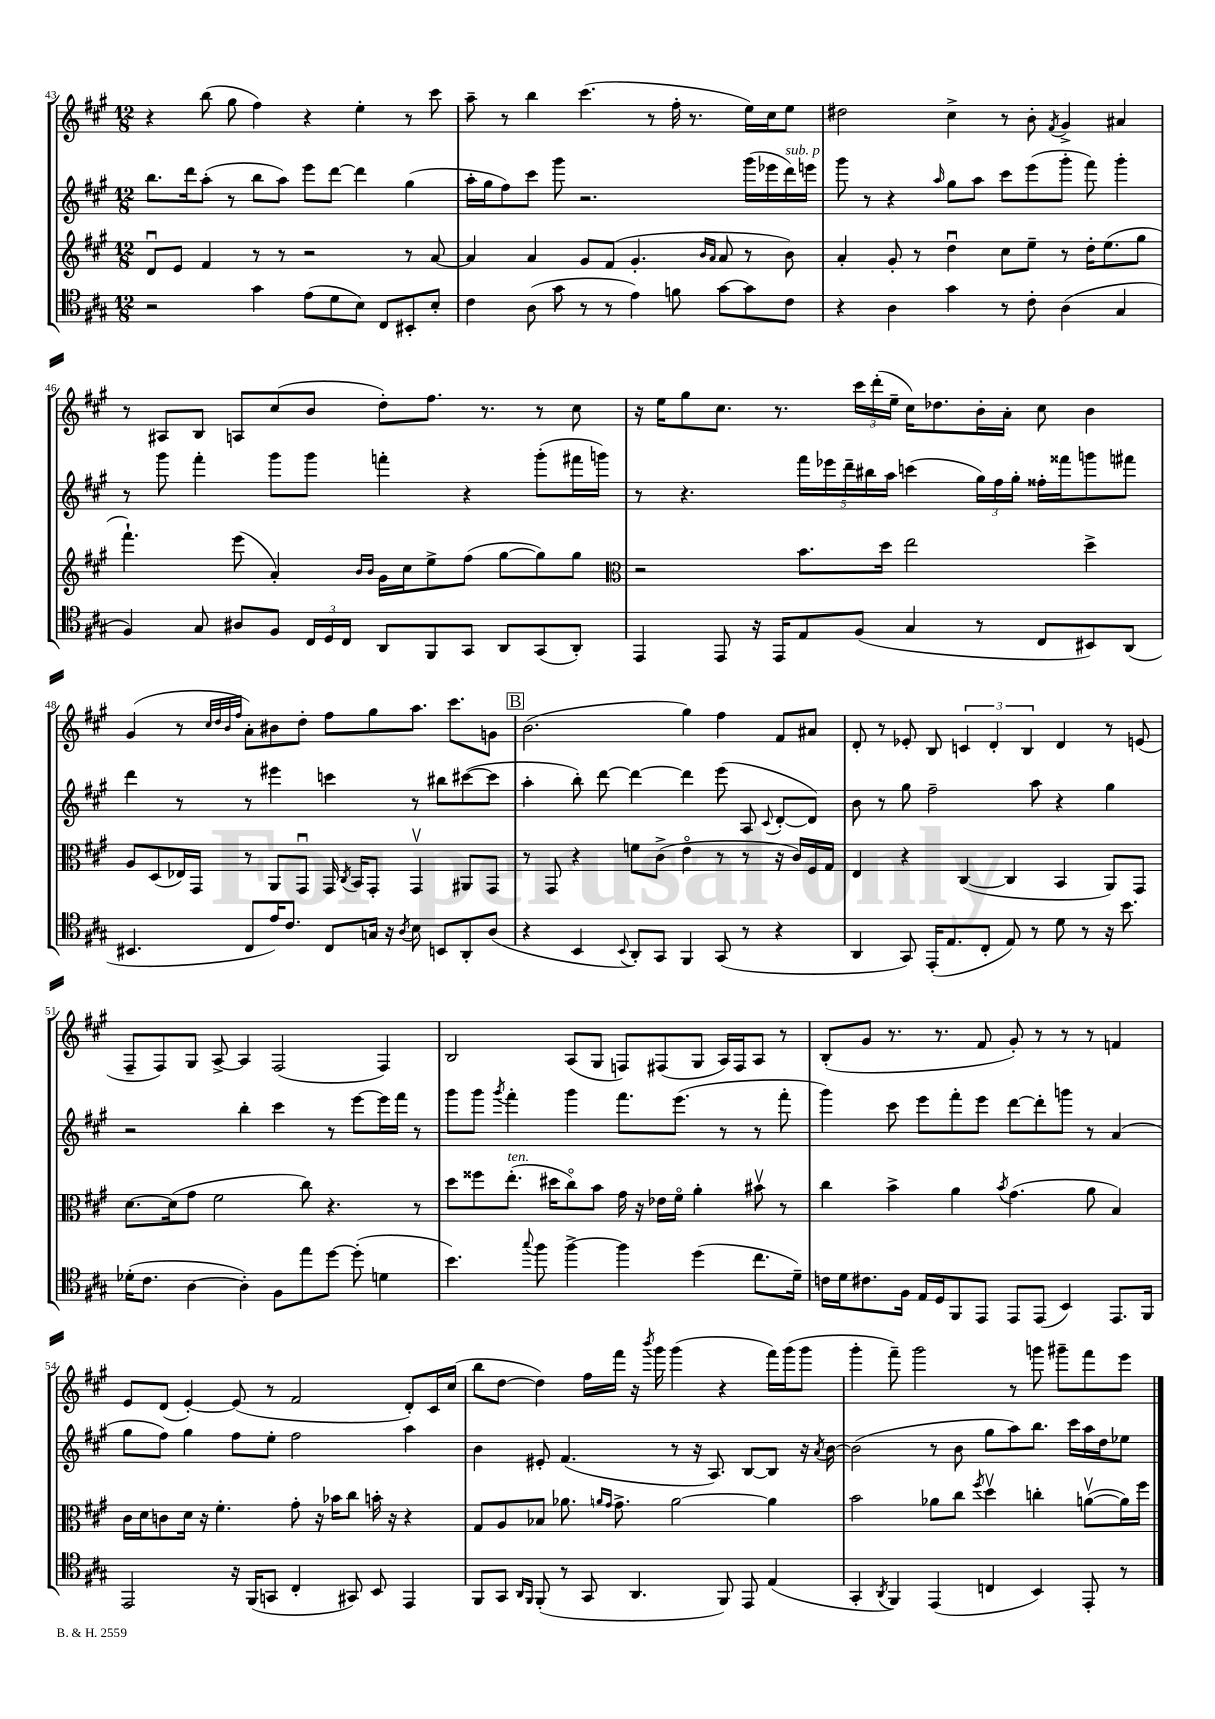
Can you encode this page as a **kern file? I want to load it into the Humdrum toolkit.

**kern	**kern	**kern	**kern
*staff4	*staff3	*staff2	*staff1
*clefC4	*clefG2	*clefG2	*clefG2
*k[f#c#g#]	*k[f#c#g#]	*k[f#c#g#]	*k[f#c#g#]
*M12/8	*M12/8	*M12/8	*M12/8
2r	8du	8.bb	4r
.	8e	.	.
.	.	16ddd	.
.	4f#	(8aa'	(8bb
.	.	8r	8gg#
4g#	8r	8bb	4ff#)
.	8r	8aa)	.
(8e	2r	8eee	4r
8d	.	[8ddd	.
8B)	.	4ddd]	4ee'
8C#	.	.	.
8BB#'	8r	(4gg#	8r
8B'	[8a	.	8ccc#
=	=	=	=
4c#	4a]	16aa'	8aa~
.	.	16gg#	.
.	.	8ff#)	8r
(8A	4a	8ccc#	4bb
8g#	.	8ggg#	.
8r	8g#	2.r	(4.ccc#
8r	(8f#	.	.
4e)	4.g#'	.	.
.	.	.	8r
8f	.	.	16ff#'
.	.	.	8.r
.	16qqb	.	.
.	16qqa	.	.
[8g#	8a	.	.
8g#]	8r	(16ggg#	16ee)
.	.	16eee-	16cc#
8c#	8b)	16ddd)	8ee
.	.	16eee	.
=	=	=	=
4r	4a'	8ggg#	2dd#
.	.	8r	.
4A	8g#'	4r	.
.	8r	.	.
.	.	16qqaa	.
4g#	4ddu	8gg#	4cc#^
.	.	8aa	.
8r	8cc#	8ccc#	8r
8c#'	8ee~	(8eee	8b'
.	.	.	8qf#
(4A	8r	8ggg#'	4g#^
.	16dd'	8fff#)	.
.	(8.ee	.	.
4G#	.	4ggg#'	4a#
.	8gg#	.	.
=	=	=	=
4F#)	4.fff#`)	8r	8r
.	.	8ggg#	8A#
8G#	.	4fff#'	8B
8A#	(8eee	.	8A
8F#	4a')	8ggg#	(8cc#
24C#	.	8ggg#	8b
24D	.	.	.
24C#	.	.	.
.	16qqb	.	.
.	16qqb	.	.
8AA	16g#	4fff'	8dd')
.	16cc#	.	.
8FF#	8ee^	.	8.ff#
8GG#	(8ff#	4r	.
.	.	.	8.r
8AA	[8gg#	.	.
(8GG#	8gg#])	(8ggg#'	8r
8AA')	8gg#	16fff#	8cc#
.	.	16ggg)	.
=	=	=	=
*	*clefC3	*	*
4EE	2r	8r	16r
.	.	.	16ee
.	.	4.r	8gg#
8EE	.	.	8.cc#
16r	.	.	.
16EE	.	.	8.r
8E	8.b	20fff#	.
.	.	20eee-	.
.	.	20ddd~	.
(8F#	.	.	24ccc#
.	.	20bb#	.
.	.	.	(24ddd'
.	16dd	.	.
.	.	20aa	.
.	.	.	24ee~
4G#	2ee	(4ccc	16cc#)
.	.	.	8.dd-
8r	.	24gg#)	16b'
.	.	24ff#	.
.	.	.	16a'
.	.	24gg#'	.
8C#	.	16ff##'	8cc#
.	.	16fff##	.
8BB#)	4dd^	8ggg	4b
(8AA	.	8fff#	.
=	=	=	=
4.BB#	8A	4ddd	(4g#
.	(8D	.	.
.	16E-)	8r	8r
.	16GG#	.	.
.	.	.	32qqcc#
.	.	.	32qqdd
.	.	.	32qqb
.	.	.	32qqff#
8C#	8r	8r	8a')
16e)	8AA	4eee#	8b#
8.c#	.	.	.
.	8GG#u	.	8dd'
8C#	16GG#	4ccc	8ff#
.	8qC#	.	.
.	16BB	.	.
16G	8GG#'	.	8gg#
16r	.	.	.
8qA	.	.	.
8B	4GG#v	8r	8.aa
8BB	.	8bb#	.
.	.	.	8.ccc#
8AA'	8AA#	([8ccc#	.
(8A	8GG#	8ccc#]	8g
=	=	=	=
4r	8r	4aa'	(2.b
.	8GG#	.	.
4BB	4r	8bb')	.
.	.	[8ddd	.
8qqBB	.	.	.
8AA')	8f	4ddd_	.
8GG#	(8c#^	.	.
4FF#	4eo	4ddd]	4gg#)
(8GG#	8r	(8eee	4ff#
8r	8r	8A	.
.	.	8qqc#	.
4r	16r	[8d'	8f#
.	16c#)	.	.
.	16F#	8d])	8a#
.	16G#	.	.
=	=	=	=
4AA	4E	8b	8d'
.	.	8r	8r
8GG#)	4r	8gg#	8e-'
(16EE'	.	2ff#~	8B
8.E	.	.	.
.	([4C#	.	6c
8C#'	.	.	.
.	.	.	6d'
8E)	4C#]	.	.
.	.	.	6B
8r	.	8aa	.
8d	4BB	4r	4d
8r	.	.	.
16r	8AA)	4gg#	8r
8.b	.	.	.
.	8GG#	.	(8e
=	=	=	=
(16d-'	[8.d	2r	8F#~
8.c#	.	.	.
.	.	.	8F#)
.	(16d]	.	.
[4A	8g#	.	8G#
.	2f#	.	[8A^
4A'])	.	4bb'	4A]
8F#	.	4ccc#	(2F#
8ee	8cc#)	.	.
[8dd	4.r	8r	.
(8dd']	.	[8eee	.
4d	.	16eee]	4F#)
.	.	16fff#	.
.	8r	8r	.
=	=	=	=
4.b)	8dd	8ggg#	2B
.	8ff##	8ggg#	.
.	.	8qggg#	.
.	(8.ee'	4fff#'	.
8qqgg#	.	.	.
8ff#	.	.	.
.	16dd#	.	.
[4ff#^	8cc#o)	4ggg#	(8A
.	8b	.	8G#
4ff#]	16g#	8.fff#	8F)
.	16r	.	.
.	16e-	.	(8F#
.	16f#o	(8.eee	.
(4dd	4a'	.	8G#
.	.	8r	16A)
.	.	.	16F#
8.cc#	8b#v	8r	8A
.	8r	8fff#'	8r
16d~)	.	.	.
=	=	=	=
16c	4cc#	4ggg#)	(8B'
16d	.	.	.
8.c#	.	.	8g#
.	4b^	8ccc#	8.r
16F#	.	.	.
16E	.	8eee	.
16D	.	.	8.r
8FF#	4a	8fff#'	.
8EE	.	8eee	8f#
.	8qb	.	.
8EE	(4.g#	[8ddd	8g#')
(8EE	.	8ddd']	8r
4BB)	.	8ggg	8r
.	8a	8r	8r
8.EE	4B)	(4a	4f
16FF#	.	.	.
=	=	=	=
2EE	16c#	8gg#	8e
.	16d	.	.
.	8c	8ff#)	(8d
.	16d	4gg#	[4e')
.	16r	.	.
.	4.f#'	.	.
16r	.	8ff#	(8e]
(16FF#	.	.	.
8GG	.	8ee'	8r
4C#'	8g#'	2ff#	2f#
.	16r	.	.
.	16b-	.	.
8GG#)	8cc#	.	.
8BB	16b'	.	.
.	16r	.	.
4EE	4r	4aa	8d')
.	.	.	16c#
.	.	.	(16cc#
=	=	=	=
8FF#	8G#	4b	8bb
8GG#	8A	.	[8dd
16qqAA	.	.	.
16qqFF#	.	.	.
(8FF#'	8B-	8e#'	4dd])
8r	8.a-	(4.f#	.
8GG#	.	.	16ff#
.	16qqa	.	.
.	16qqg#	.	.
.	8.g#^	.	16fff#
4.AA	.	.	16r
.	.	.	8qbbb
.	.	.	16ggg#
.	[2a	8r	(4ggg#
.	.	16r	.
.	.	8.A)	.
8FF#)	.	.	4r
8EE	.	[8B	.
(4E	4a]	8B]	16fff#)
.	.	.	(16ggg#
.	.	16r	8ggg#
.	.	8qa	.
.	.	[16b	.
=	=	=	=
4GG#'	2b	(2b]	4ggg#'
8qAA	.	.	.
4FF#)	.	.	8fff#~)
.	.	.	2ggg#
(4EE	8a-	8r	.
.	8cc#	8b	.
.	8qff#	.	.
4C	4ddv	8gg#	.
.	.	8aa)	8r
4BB)	4cc'	8.bb	8ggg
.	.	.	8ggg#~
.	.	16ccc#	.
8EE'	([8av	16aa	8fff#
.	.	16dd	.
8r	16a])	8ee-	8eee
.	16ff#	.	.
==	==	==	==
*-	*-	*-	*-
